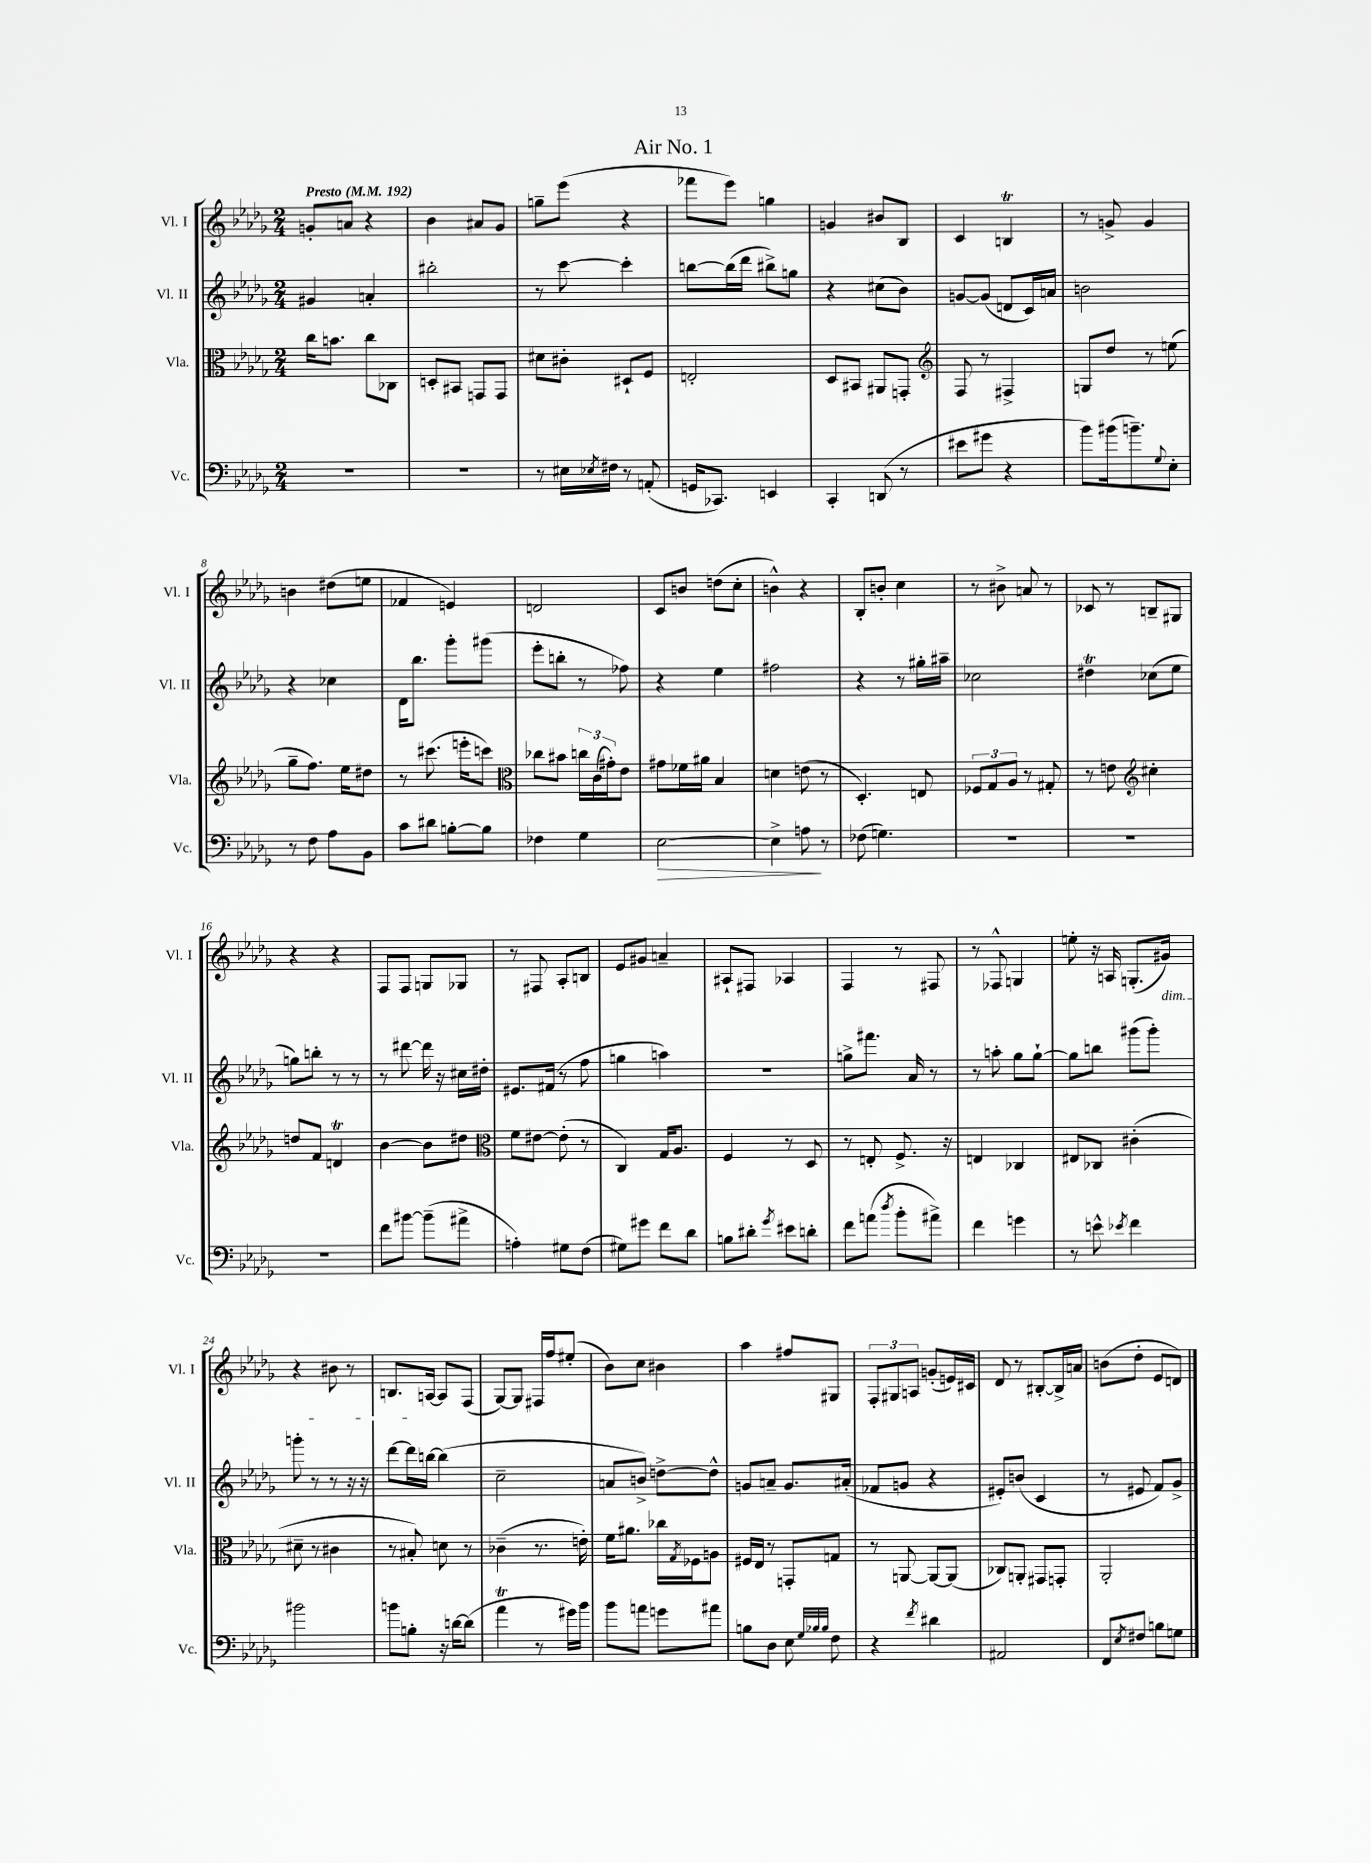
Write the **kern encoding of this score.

**kern	**kern	**kern	**kern
*staff4	*staff3	*staff2	*staff1
*clefF4	*clefC3	*clefG2	*clefG2
*k[b-e-a-d-g-]	*k[b-e-a-d-g-]	*k[b-e-a-d-g-]	*k[b-e-a-d-g-]
*M2/4	*M2/4	*M2/4	*M2/4
*MM192	*MM192	*MM192	*MM192
2r	16cc	4g#	8g'
.	8.b	.	.
.	.	.	8a
.	8cc	4a'	4r
.	8C-	.	.
=	=	=	=
2r	8D'	2bb#'	4b-
.	8BB#	.	.
.	8GG	.	8a#
.	8GG	.	8g-
=	=	=	=
8r	8d#	8r	8gg~
16E#	8c#'	[8ccc	(8eee-
8qE-	.	.	.
16F#	.	.	.
8r	8D#`	4ccc']	4r
(8AA'	8F	.	.
=	=	=	=
16GG	2E'	[8bb	8fff-
8.CC-)	.	.	.
.	.	(16bb]	8eee-)
.	.	16ddd-	.
4EE	.	8bb#^)	4gg
.	.	8gg	.
=	=	=	=
4CC'	8D-	4r	4g
.	8BB#	.	.
(8DD	8AA#	(8cc#	8b#
8r	8GG'	8b-)	8B-
=	=	=	=
*	*clefG2	*	*
8e#	8F	[8g	4c
8g#	8r	(8g]	.
4r	4F#^	8d	4B
.	.	16c)	.
.	.	16a	.
=	=	=	=
8b-)	8G	2b	8r
(16b#	8dd-	.	8g^
8.b~)	.	.	.
.	8r	.	4g
8qqG-	.	.	.
8E-'	(8ee	.	.
=	=	=	=
8r	8gg-~	4r	4b
8F	8.ff)	.	.
8A-	.	4cc-	(8dd#
.	16ee-	.	.
8BB-	8dd#	.	8ee
=	=	=	=
8c	8r	16d-	4f-
.	.	8.bb-	.
8d#	(8.ccc#	.	.
[8B'	.	8ggg-'	4e)
.	16eee'	.	.
8B]	8ccc)	(8ggg#	.
=	=	=	=
*	*clefC3	*	*
4F-	8cc-	8eee-'	2d
.	8b#	8bb'	.
4G-	24cc	8r	.
.	(24c	.	.
.	24g#')	.	.
.	8e-	8ff-)	.
=	=	=	=
[2E-	8g#	4r	8c
.	16f-	.	8b
.	16a#	.	.
.	4B-	4ee-	(8dd
.	.	.	8cc'
=	=	=	=
4E-^]	4d	2ff#	4b^^)
8A	(8e	.	4r
8r	8r	.	.
=	=	=	=
(8F-	4.D-')	4r	8B-'
4.G)	.	.	8b'
.	.	8r	4cc
.	8E	16gg#'	.
.	.	16aa#~	.
=	=	=	=
2r	12F-	2cc-	8r
.	12G-	.	.
.	.	.	8b#^
.	12A-	.	.
.	8r	.	8a
.	8G#'	.	8r
=	=	=	=
2r	8r	4dd#	8c-
.	8e	.	8r
*	*clefG2	*	*
.	4cc#'	(8cc-	8B~
.	.	8ee-	8G#
=	=	=	=
2r	8dd	8gg)	4r
.	8f	8bb'	.
.	4d	8r	4r
.	.	8r	.
=	=	=	=
8f	[4b-	8r	8F
[8b#	.	[8ddd#	8F
(8b#~]	8b-]	16ddd#]	8G
.	.	16r	.
8a#^	8dd#	16cc#	8G-
.	.	16dd#'	.
=	=	=	=
*	*clefC3	*	*
4A')	8f	8.e#	8r
.	[8e#	.	8F#
.	.	(16f#	.
8G#	(8e#']	8r	8A-'
(8F	8r	8ff	8B
=	=	=	=
8G#)	4C)	4gg	8e-
8g#	.	.	8g#
8f	16G-	4aa)	4a~
.	8.A-	.	.
8d-	.	.	.
=	=	=	=
8B	4F	2r	8A#`
8d#'	.	.	8F#
8qg-	.	.	.
8e#	8r	.	4A-
8d'	8D-	.	.
=	=	=	=
8f	8r	8gg^	4F
(8a	8E'	8.fff#	.
8qdd-	.	.	.
8b-'	8.F^	.	8r
.	.	16a-	.
8a#^)	.	8r	8F#
.	16r	.	.
=	=	=	=
4f	4E	8r	8r
.	.	8aa'	8F-^^
4g	4C-	8gg-	4G
.	.	[8gg-`	.
=	=	=	=
8r	8E#	8gg-]	8ee'
8e^^	8C-	8bb	16r
.	.	.	16A
8qe-	.	.	.
4f	(4c#'	(8ggg#	(8.G'
.	.	8ggg#')	.
.	.	.	16g#)
=	=	=	=
2b#	8d#~	8ggg'	4r
.	8r	8r	.
.	4c#	8r	8b#
.	.	16r	8r
.	.	16r	.
=	=	=	=
8b	8r	[8ddd-	8.B
8B'	8B#')	16ddd-]	.
.	.	[16bb	[16A
16r	8d	(4bb]	8A]
[16d	.	.	.
(8d]	8r	.	(8F
=	=	=	=
4a-	(4c-~	2cc~	[8G-)
.	.	.	8G-]
8r	8.r	.	16F#
.	.	.	16ff
16g#)	.	.	(8ee#'
16b-	16e')	.	.
=	=	=	=
8b-	16f	8a	8b-)
.	8.a#	.	.
8a	.	8b^)	8cc
8g	16cc-	[8dd^	4b#
.	8qG-	.	.
.	16F-	.	.
8a#	8A	8dd^^]	.
=	=	=	=
8B	16F#	8g	4aa-
.	16E-	.	.
8D-	8r	8a~	.
8E-	8GG'	8.g	8ff#
32qqG-	.	.	.
32qqB-	.	.	.
32qqB-	.	.	.
8F	8G	.	8G#
.	.	(16a#'	.
=	=	=	=
4r	8r	8f-	12F'
.	.	.	12G#
.	[8AA	8g	.
.	.	.	12A
8qf	.	.	.
4d#	8AA_	4r	(8g'
.	(8AA]	.	16e)
.	.	.	16c#
=	=	=	=
2AA#	8C-)	8e#')	8d-
.	8AA'	(8b	8r
.	8GG#	4c	[8B#'
.	8GG'	.	16B#^]
.	.	.	16a
=	=	=	=
8FF	2AA-'	8r	(8b
8qE-	.	.	.
8F#	.	8e#	8dd-'
8B	.	8f)	8e-
8G	.	8g-^	8d)
==	==	==	==
*-	*-	*-	*-
